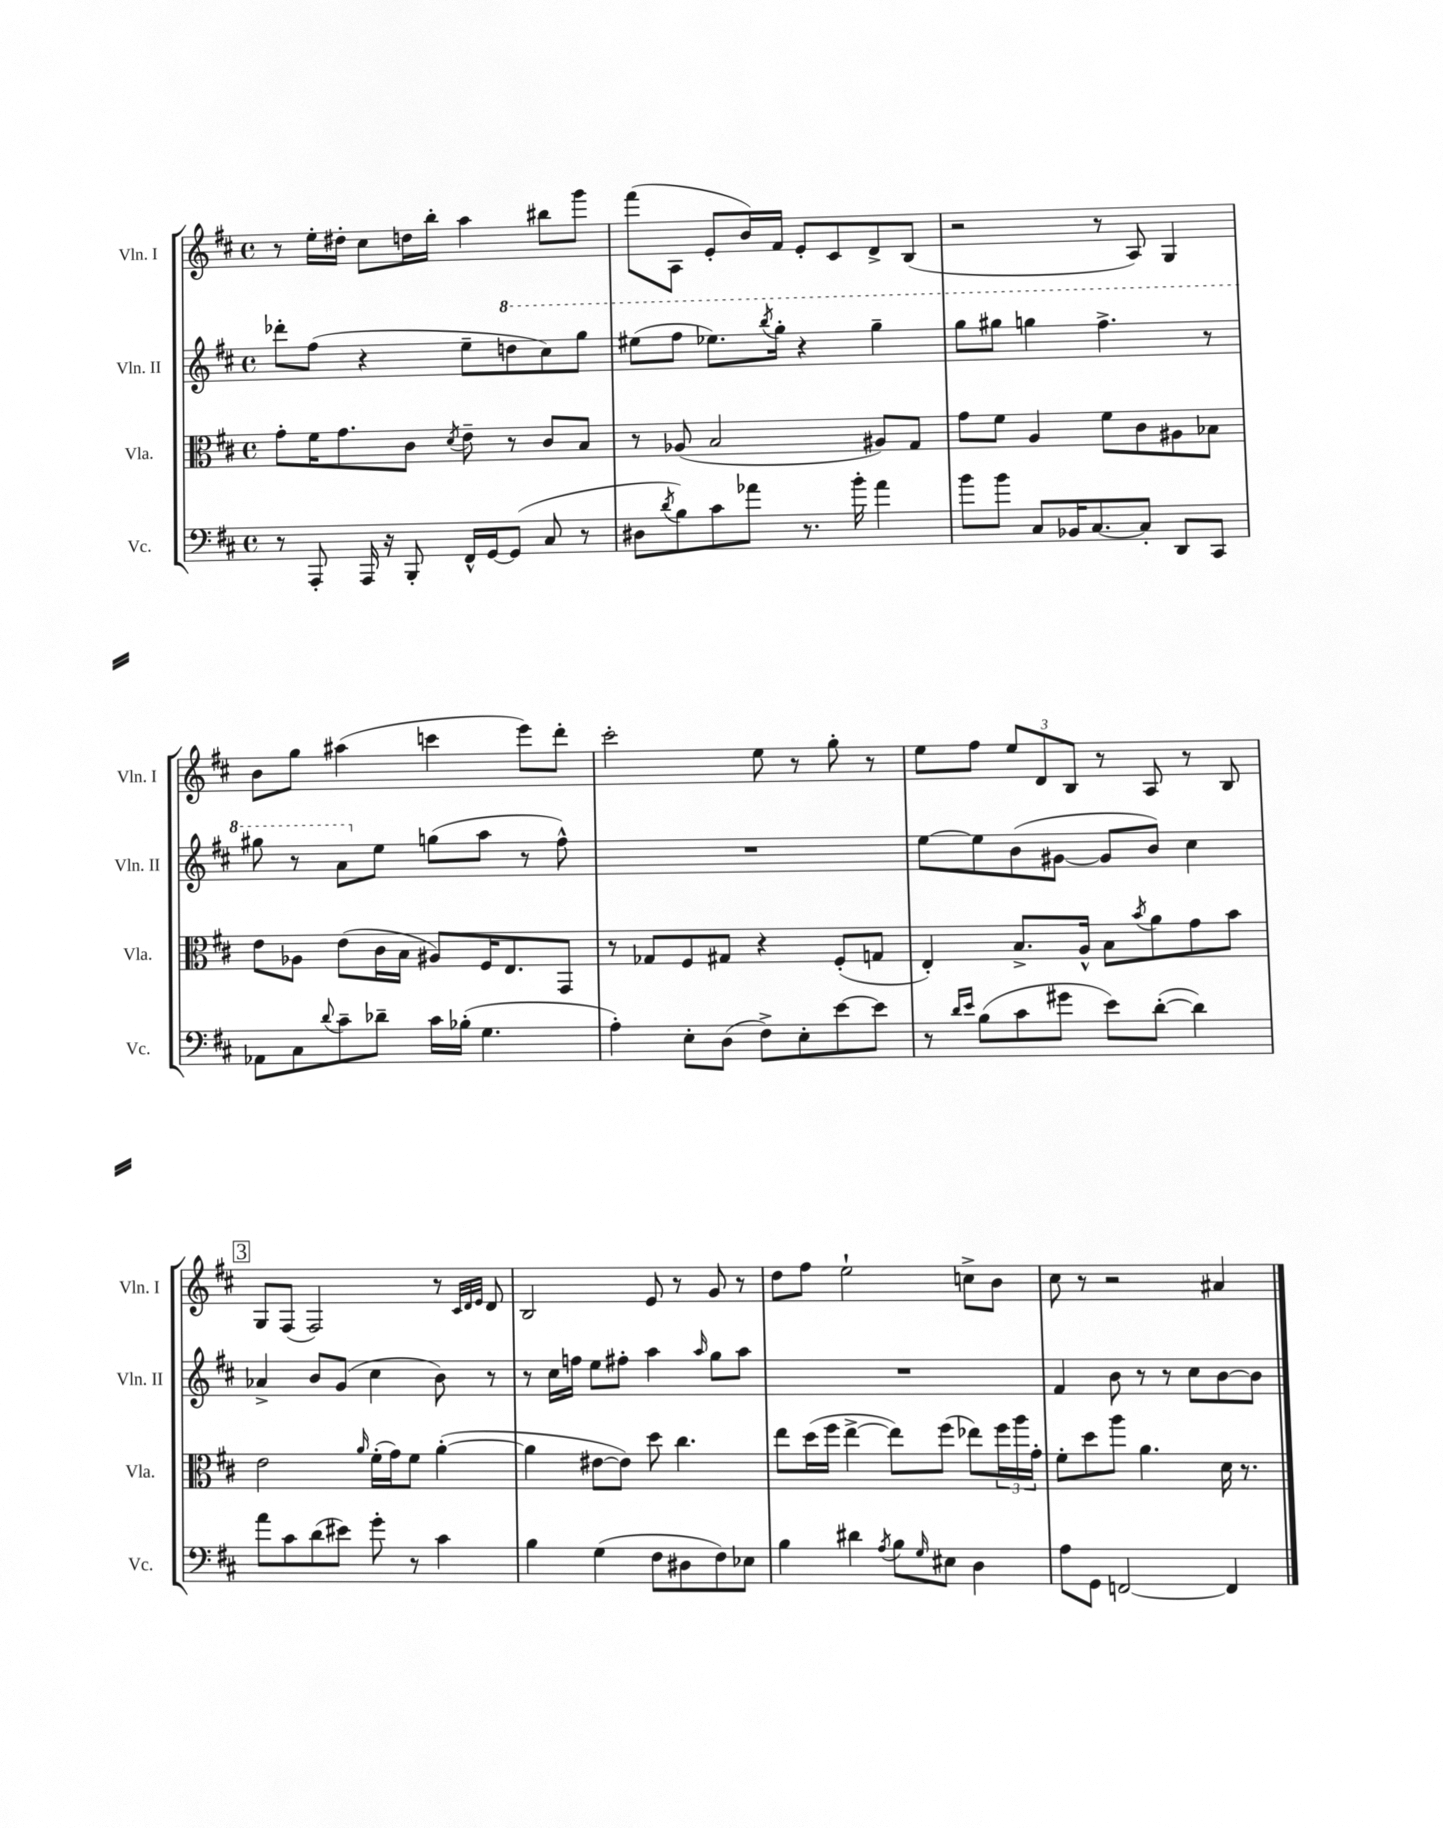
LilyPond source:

<<
\new StaffGroup <<
\new Staff = "s0" \with { instrumentName = "Vln. I" shortInstrumentName = "Vln. I" } {
    \clef treble \key d \major \defaultTimeSignature \time 4/4
    r8 e''16-. dis''16-. cis''8 d''16 b''16-. a''4 bis''8 g'''8 |
    fis'''8( a8 e'8-. b'16) fis'16 e'8-. cis'8 d'8-> b8( |
    r2 r8 a8) g4 |
    b'8 g''8 ais''4( c'''4 e'''8) d'''8-. |
    cis'''2-. e''8 r8 g''8-. r8 |
    e''8 fis''8 \tuplet 3/2 { e''8 d'8 b8 } r8 a8 r8 b8 |
    \mark \markup { \box "3" } g8 fis8( fis2) r8 \grace { cis'32 d'32 e'32 } d'8 |
    b2 e'8 r8 g'8 r8 |
    d''8 fis''8 e''2-! c''8-> b'8 |
    cis''8 r8 r2 ais'4 \bar "|." |
}
\new Staff = "s1" \with { instrumentName = "Vln. II" shortInstrumentName = "Vln. II" } {
    \clef treble \key d \major \defaultTimeSignature \time 4/4
    des'''8-. fis''8( r4 e''8-- \ottava #1 d'''8 cis'''8) g'''8 |
    eis'''8( fis'''8 ees'''8.) \acciaccatura { b'''8 } g'''16-. r4 g'''4-- |
    g'''8 gis'''8 g'''4 fis'''4.-> r8 |
    gis'''8 r8 a''8 \ottava #0 e''8 g''!8( a''8 r8 fis''8-^) |
    R1 |
    e''8~ e''8 b'8( gis'8~ gis'8 b'8) cis''4 |
    \mark \markup { \box "3" } aes'4-> b'8 g'8( cis''4 b'8) r8 |
    r8 cis''16 f''16 e''8 fis''8-. a''4 \grace { a''16 } g''8 a''8 |
    R1 |
    fis'4 b'8 r8 r8 cis''8 b'8~ b'8 \bar "|." |
}
\new Staff = "s2" \with { instrumentName = "Vla." shortInstrumentName = "Vla." } {
    \clef alto \key d \major \defaultTimeSignature \time 4/4
    g'8-. fis'16 g'8. cis'8 \acciaccatura { d'8 } e'8-- r8 cis'8 b8 |
    r8 aes8( b2 ais8) g8 |
    g'8 fis'8 a4 fis'8 cis'8 ais8 bes8 |
    e'8 aes8 e'8( cis'16 b16 ais8) fis16 e8. g,8 |
    r8 ges8 fis8 gis8 r4 fis8-.( g8 |
    e4-.) b8.-> a16-^ b8 \acciaccatura { b'8 } a'8 g'8 b'8 |
    \mark \markup { \box "3" } e'2 \grace { a'16 } fis'16-.( g'16) fis'8 a'4~-.( |
    a'4 eis'8~ eis'8) d''8 cis''4. |
    e''8 d''16( fis''16 e''4~-> e''8) fis''8( ees''8) \tuplet 3/2 { fis''16 a''16 g'16-. } |
    fis'8-. d''8 a''8 a'4. d'16 r8. \bar "|." |
}
\new Staff = "s3" \with { instrumentName = "Vc." shortInstrumentName = "Vc." } {
    \clef bass \key d \major \defaultTimeSignature \time 4/4
    r8 a,,8-. a,,16 r16 b,,8-. fis,16-^ g,16~ g,8( cis8 r8 |
    dis8 \acciaccatura { d'8 } b8) cis'8 aes'8 r8. b'16-. aes'4 |
    b'8 b'8 cis8 bes,16 cis8.~ cis8-. d,8 cis,8 |
    aes,8 cis8 \appoggiatura { d'8 } cis'8-- des'8-- cis'16 bes16-.( g4. |
    a4-.) e8-. d8( fis8->) e8-. e'8~ e'8 |
    r8 \grace { d'16 e'16 } b8( cis'8 gis'8 e'8) d'8~-.( d'4) |
    \mark \markup { \box "3" } a'8 cis'8 d'8( eis'8) g'8-. r8 cis'4 |
    b4 g4( fis8 dis8 fis8) ees8 |
    b4 dis'4 \acciaccatura { a8 } b8 \grace { g16 } eis8 d4 |
    a8 g,8 f,2~ f,4 \bar "|." |
}
>>
>>
\layout { \context { \Score \remove "Bar_number_engraver" } }
